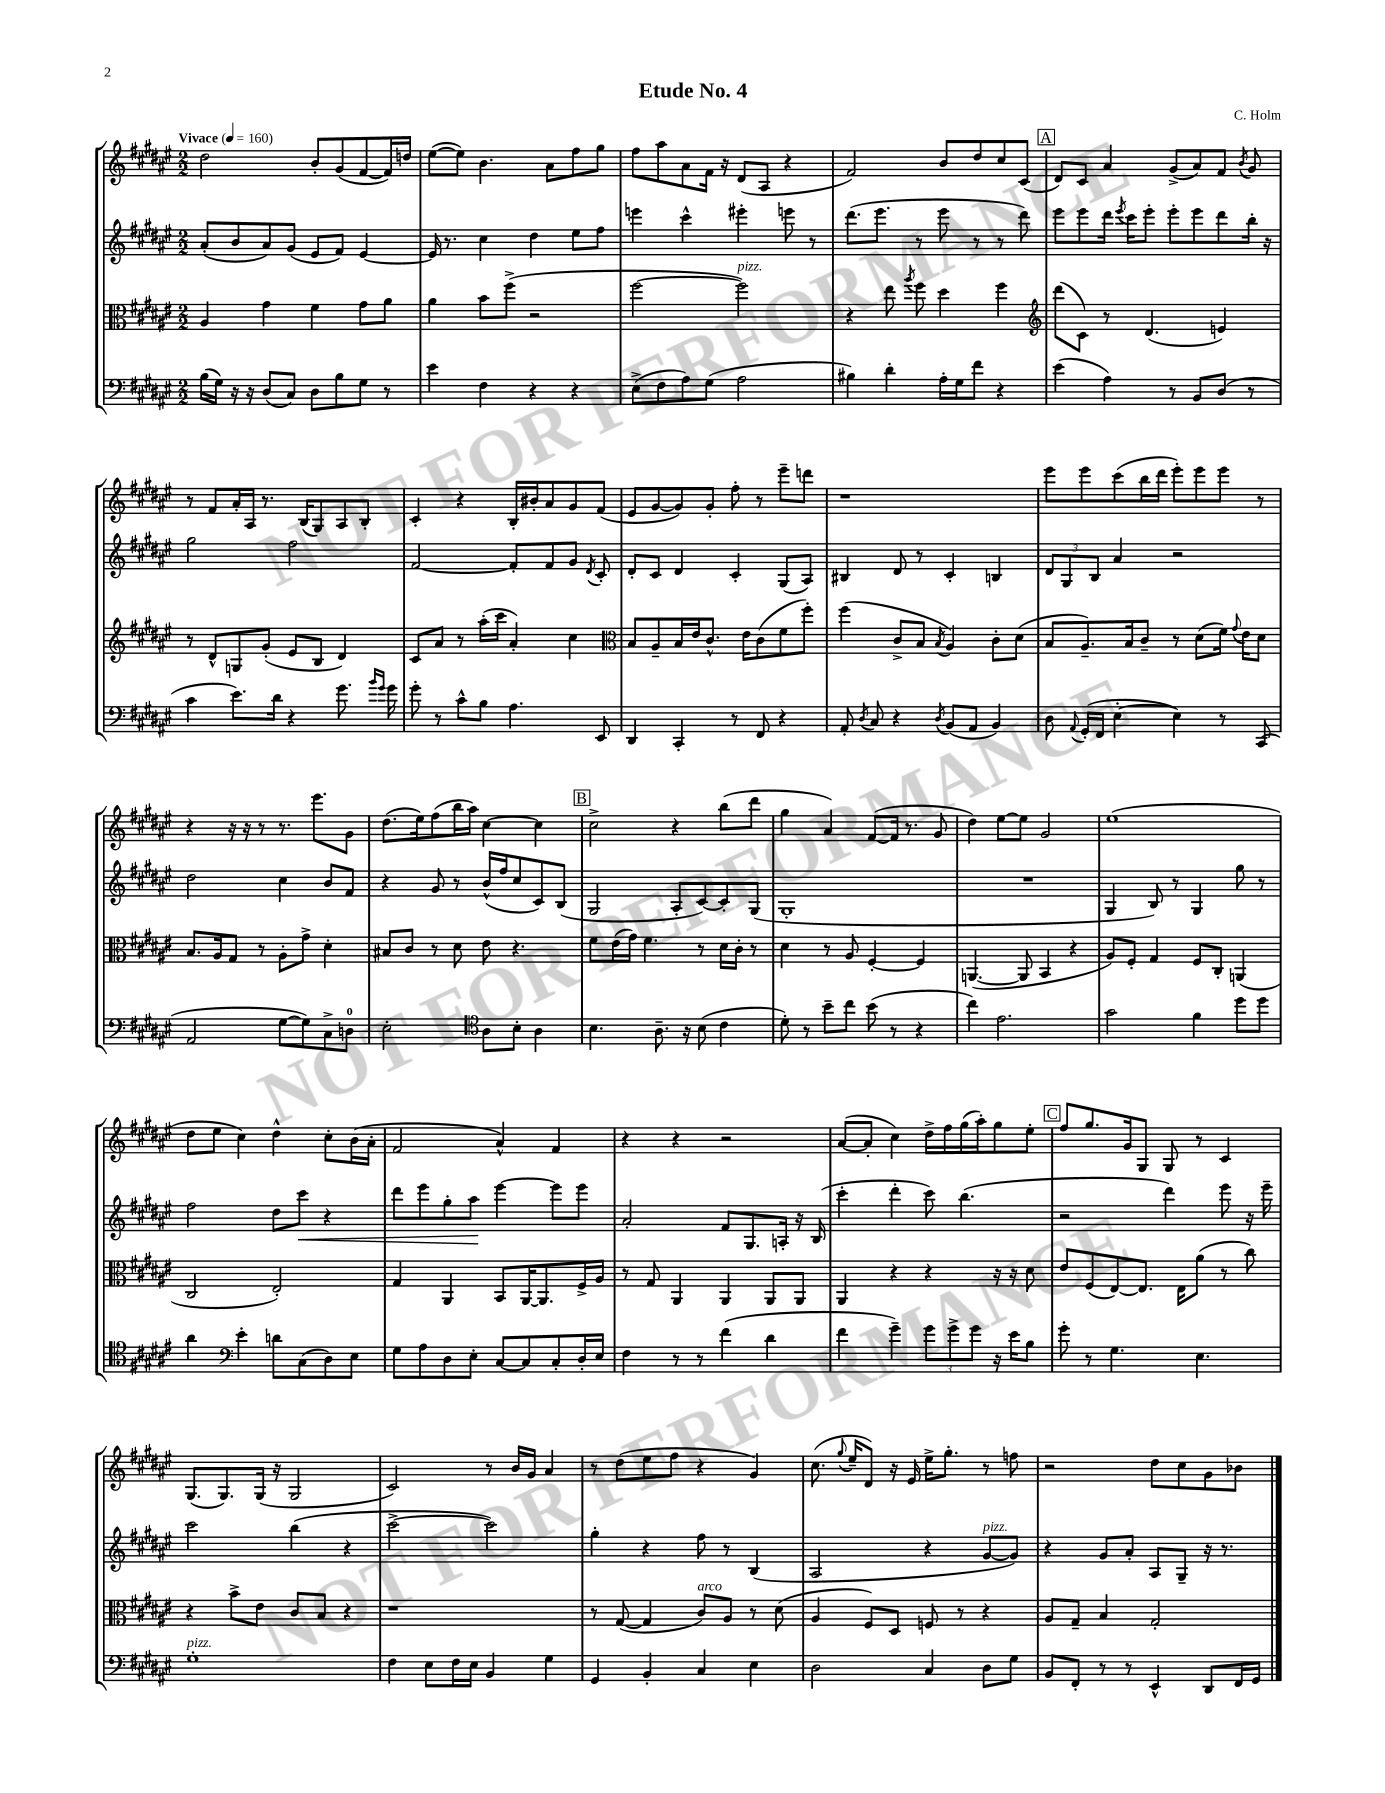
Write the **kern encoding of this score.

**kern	**kern	**kern	**dynam	**kern
*part4	*part3	*part2	*part2	*part1
*staff4	*staff3	*staff2	*staff2	*staff1
*clefF4	*clefC3	*clefG2	*	*clefG2
*k[f#c#g#d#a#e#]	*k[f#c#g#d#a#e#]	*k[f#c#g#d#a#e#]	*	*k[f#c#g#d#a#e#]
*M2/2	*M2/2	*M2/2	*	*M2/2
*MM160	*MM160	*MM160	*	*MM160
=1	=1	=1	=1	=1
!	!	!	!	!LO:TX:a:B:t=Vivace
(16B\LL	4A#/	(8a#'/L	.	2dd#\
16G#\JJ)	.	.	.	.
16r	.	8b/	.	.
16r	.	.	.	.
(8D#/L	4g#\	8a#/)	.	.
8C#/J)	.	(8g#/J	.	.
8D#\L	4f#\	8e#/L	.	8b'/L
8B\	.	8f#/J)	.	(8g#/
8G#\J	8g#\L	[4e#/	.	[8f#/
8r	8a#\J	.	.	16f#/L])
.	.	.	.	16ddn/JJ
=2	=2	=2	=2	=2
4e#\	4a#\	16e#/]	.	([8ee#\L
.	.	8.r	.	.
.	.	.	.	8ee#\J])
4F#\	8b\L	4cc#\	.	4.b\
.	(8ff#^\J	.	.	.
4r	2r	4dd#\	.	.
.	.	.	.	8a#\L
4r	.	8ee#\L	.	8ff#\
.	.	8ff#\J	.	8gg#\J
=3	=3	=3	=3	=3
(8E#^\L	[2ff#\	4eeen\	.	8ff#\L
8F#\	.	.	.	8aa#\
8A#\)	.	4ccc#^^\	.	8a#\
(8G#\J	.	.	.	16f#\Jk
.	.	.	.	16r
!	!LO:TX:a:i:t=pizz.	!	!	!
2A#\	2ff#\])	4eee#X'\	.	(8d#/L
.	.	.	.	8A#/J
.	.	8eeen\	.	4r
.	.	8r	.	.
=4	=4	=4	=4	=4
4B#X\)	4r	(8.ddd#\L	.	2f#/)
.	.	8.eee#\J	.	.
4d#'\	8ee#\	.	.	.
.	8qaa#/	.	.	.
.	8ff#\	8r	.	.
16A#'\LL	4dd#\	8eee#\	.	8b/L
16G#\J	.	.	.	.
8f#\J	.	8r	.	8dd#/
4r	4ff#\	8r	.	8cc#/
.	.	8ddd#\)	.	(8c#/J
!!LO:REH:place=s1:t=A
=5	=5	=5	=5	=5
*	*clefG2	*	*	*
(4e#\	(8ddd#\L	8eee#\L	.	8d#/L)
.	8c#\J)	8eee#\	.	8c#/J
4A#\)	8r	16ddd#\Jk	.	4a#/
.	.	8qeee#/	.	.
.	.	16ccc#\KL	.	.
.	(4.d#/	8eee#'\J	.	.
8r	.	8eee#'\L	.	(8g#^/L
8BB/L	.	8eee#\	.	8a#/)
(8D#/J	4en/)	8ddd#\	.	8f#/J
.	.	.	.	8qb/
8r	.	16bb'\Jk	.	8g#/
.	.	16r	.	.
!!LO:LB:g=z
=6	=6	=6	=6	=6
4c#\	8r	2gg#\	.	8r
.	8d#^^/L	.	.	8f#/L
8.e#\L)	8Gn/	.	.	16a#'/L
.	.	.	.	16A#/JJ
.	(8g#'/J	.	.	8.r
16d#\Jk	.	.	.	.
4r	8e#/L	2ff#\	.	.
.	.	.	.	(16B/KL
.	8B/J	.	.	8G#/)
8.g#\	4d#/)	.	.	8A#/
.	.	.	.	8B'/J
16qqb/LL	.	.	.	.
16qqg#/JJ	.	.	.	.
16g#\	.	.	.	.
=7	=7	=7	=7	=7
8g#'\	8c#/L	[2f#/	.	4c#'/
8r	8a#/J	.	.	.
8c#^^\L	8r	.	.	4r
8B\J	(16aa#'\LL	.	.	.
.	16ccc#\JJ	.	.	.
4.A#\	4a#'/)	8f#'/L]	.	16B'/LL
.	.	.	.	16b#X'/J
.	.	8f#/	.	8a#/
.	4cc#\	8g#/J	.	8g#/
.	.	8qd#/	.	.
8EE#/	.	8c#'/	.	(8f#/J
=8	=8	=8	=8	=8
*	*clefC3	*	*	*
4DD#/	8B/L	8d#'/L	.	8e#/L
.	8A#~/	8c#/J	.	[8g#/
4CC#'/	16B/L	4d#/	.	8g#/])
.	16e#/J	.	.	.
.	8.c#^^/J	.	.	8g#'/J
8r	.	4c#'/	.	8ff#'\
.	16e#\KL	.	.	.
8FF#/	(8c#\	.	.	8r
4r	8f#\	(8G#/L	.	8eee#~\L
.	8ff#'\J)	8A#/J)	.	8dddn\J
=9	=9	=9	=9	=9
8AA#'/	(4ff#\	4B#X/	.	1r
8qD#/	.	.	.	.
8C#/	.	.	.	.
4r	8c#^/L	8d#/	.	.
.	8B/J	8r	.	.
8qD#/	8qB/	.	.	.
(8BB/L	4A#/)	4c#'/	.	.
8AA#/J	.	.	.	.
4BB/)	8c#'\L	4Bn/	.	.
.	(8d#\J	.	.	.
=10	=10	=10	=10	=10
8D#\	8B/L	12d#/L	.	8eee#\L
.	.	12G#/	.	.
8qqAA#/	.	.	.	.
(16GG#'/LL	8.A#~/)	.	.	8eee#\
.	.	12B/J	.	.
16FF#/JJ	.	.	.	.
[4E#'\	.	4a#/	.	(8ccc#\
.	16B/k	.	.	.
.	8c#~/J	.	.	16bb\L
.	.	.	.	16ddd#\JJ
4E#\])	8r	2r	.	8eee#'\L)
.	(8d#\L	.	.	8eee#\
8r	16f#\Jk)	.	.	8eee#\J
.	8qqg#/	.	.	.
.	16e#\KL	.	.	.
(8CC#/	8d#\J	.	.	8r
!!LO:LB:g=z
=11	=11	=11	=11	=11
2AA#/	8.B/L	2dd#\	.	4r
.	16A#/k	.	.	.
.	8G#/J	.	.	16r
.	.	.	.	16r
.	8r	.	.	8r
[8G#\L	8A#'\L	4cc#\	.	8.r
8G#\])	8g#^\J	.	.	.
.	.	.	.	8.eee#\L
8C#^\	4d#'\	8b/L	.	.
8Dn\J	.	8f#/J	.	8g#\J
=12	=12	=12	=12	=12
2E#'\	8B#X/L	4r	.	(8.dd#\L
.	8c#/J	.	.	.
.	.	.	.	16ee#\k)
.	8r	8g#/	.	(8ff#\
.	8d#\	8r	.	16bb\L
.	.	.	.	16aa#\JJ)
*clefC4	*	*	*	*
8A#\L	8e#\	(16b^^/LL	.	[4cc#\
.	.	16ff#/J	.	.
8B'\J	4.r	8cc#/	.	.
4A#\	.	8c#/)	.	4cc#\]
.	.	(8B/J	.	.
!!LO:REH:place=s1:t=B
=13	=13	=13	=13	=13
4.B\	8f#\L	2G#/	.	2cc#^\
.	(16e#\L	.	.	.
.	16g#\JJ)	.	.	.
.	4.f#\	.	.	.
8.A#~\	.	.	.	.
.	.	8A#'/L	.	4r
16r	.	.	.	.
(8B\	8r	[8c#/)	.	.
4c#\	16d#\LL	8c#'/]	.	(8bb\L
.	16c#'\JJ	.	.	.
.	8r	(8G#/J	.	8ddd#\J
=14	=14	=14	=14	=14
8d#'\)	4d#\	1G#'	.	4gg#\
8r	.	.	.	.
8b~\L	8r	.	.	4a#/)
8cc#\J	8A#/	.	.	.
(8b\	[4F#'/	.	.	([8f#/L
8r	.	.	.	16f#/Jk]
.	.	.	.	8.r
4r	4F#/]	.	.	.
.	.	.	.	8g#/
=15	=15	=15	=15	=15
4cc#\)	([4.AAn/	1r	.	4dd#\)
2.e#\	.	.	.	[8ee#\L
.	8AA/]	.	.	8ee#\J]
.	4BB/	.	.	2g#/
.	4r	.	.	.
=16	=16	=16	=16	=16
2g#\	8A#/L)	4G#/	.	(1ee#
.	8F#'/J	.	.	.
.	4G#/	8B/)	.	.
.	.	8r	.	.
4f#\	8F#/L	4G#/	.	.
.	8C#'/J	.	.	.
8dd#\L	(4AAn/	8gg#\	.	.
8dd#\J	.	8r	.	.
!!LO:LB:g=z
=17	=17	=17	=17	=17
4a#\	2C#/	2ff#\	.	8dd#\L
.	.	.	.	8ee#\J
*clefF4	*	*	*	*
4e#'\	.	.	.	4cc#\)
8dn\L	2E#'/)	8dd#\L	.	4dd#^^\
!	!	!	!LO:HP:b	!
(8C#\	.	8ccc#\J	<	.
8D#\)	.	4r	.	8cc#'\L
8E#\J	.	.	.	(16b\L
.	.	.	.	16a#'\JJ
=18	=18	=18	=18	=18
8G#\L	4G#/	8ddd#\L	.	2f#/
8A#\	.	8eee#\	.	.
8D#\	4AA#/	8gg#'\	.	.
8E#'\J	.	8aa#\J	.	.
[8C#/L	8BB/L	[4eee#\	[	4a#^^/)
8C#/]	[16AA#/K	.	.	.
.	8.AA#/]	.	.	.
8C#'/	.	8eee#\L]	.	4f#/
16D#'/L	16F#^/L	8eee#\J	.	.
16E#/JJ	16A#/JJ	.	.	.
=19	=19	=19	=19	=19
4F#\	8r	2a#'/	.	4r
.	8G#/	.	.	.
8r	4AA#/	.	.	4r
8r	.	.	.	.
(4f#\	4AA#/	8f#/L	.	2r
.	.	8.G#/	.	.
4d#\	8AA#/L	.	.	.
.	.	16An'/Jk	.	.
.	8AA#/J	16r	.	.
.	.	(16B/	.	.
=20	=20	=20	=20	=20
4f#\	4AA#/	4ccc#'\	.	([8a#/L
.	.	.	.	8a#'/J]
4g#~\)	4r	4ddd#'\	.	4cc#\)
12g#\L	4r	8ccc#\)	.	16dd#^\LL
.	.	.	.	16ff#\
12g#^\	.	.	.	.
.	.	(4.bb\	.	(16gg#\
12g#\J	.	.	.	.
.	.	.	.	16aa#'\J)
16r	16r	.	.	8gg#\
16e#\KL	16r	.	.	.
8B\J	8d#\	.	.	8ee#'\J
!!LO:REH:place=s1:t=C
=21	=21	=21	=21	=21
8g#'\	8e#/L	2r	.	8ff#/L
8r	(8F#/	.	.	8.gg#/
4.G#\	[8E#/)	.	.	.
.	.	.	.	16g#/k
.	8.E#/J]	.	.	8G#/J
.	.	4ddd#\)	.	8G#/
.	16E#\KL	.	.	.
4.E#\	(8a#\J	.	.	8r
.	8r	8eee#\	.	4c#/
.	8cc#\)	16r	.	.
.	.	16eee#~\	.	.
!!LO:LB:g=z
=22	=22	=22	=22	=22
!LO:TX:a:i:t=pizz.	!	!	!	!
1G#'	4r	2ccc#\	.	(8.G#/L
.	.	.	.	8.G#/)
.	8b^\L	.	.	.
.	8e#\J	.	.	(16G#/Jk
.	.	.	.	16r
.	8c#/L	(4bb\	.	2G#/
.	8B/J	.	.	.
.	4r	4r	.	.
=23	=23	=23	=23	=23
4F#\	1r	[2ccc#^\	.	2c#/)
8E#\L	.	.	.	.
16F#\L	.	.	.	.
16E#\JJ	.	.	.	.
4BB/	.	2ccc#\])	.	8r
.	.	.	.	16b/LL
.	.	.	.	16g#/JJ
4G#\	.	.	.	4a#/
=24	=24	=24	=24	=24
4GG#/	8r	4gg#'\	.	8r
.	([8G#/	.	.	(8dd#\L
4BB'/	4G#/]	4r	.	8ee#\
.	.	.	.	8ff#\J
!	!LO:TX:a:i:t=arco	!	!	!
4C#/	8c#/L)	8ff#\	.	4r
.	8A#/J	8r	.	.
4E#\	8r	(4B/	.	4g#/)
.	(8d#\	.	.	.
=25	=25	=25	=25	=25
2D#\	4A#/	2A#/	.	(8.cc#\
.	.	.	.	8qqgg#/
.	.	.	.	16ee#~/KL
.	8F#/L)	.	.	8d#/J)
.	8D#/J	.	.	16r
.	.	.	.	16e#/
4C#/	8Fn/	4r	.	16ee#^\KL
.	.	.	.	8.gg#'\J
.	8r	.	.	.
!	!	!LO:TX:a:i:t=pizz.	!	!
8D#\L	4r	[8g#/L	.	8r
8G#\J	.	8g#/J])	.	8ffn\
=26	=26	=26	=26	=26
8BB/L	8A#/L	4r	.	2r
8FF#'/J	8G#~/J	.	.	.
8r	4B/	8g#/L	.	.
8r	.	8a#'/J	.	.
4EE#^^/	2G#'/	8A#/L	.	8dd#\L
.	.	8G#~/J	.	8cc#\
8DD#/L	.	16r	.	8g#\
.	.	8.r	.	.
16FF#/L	.	.	.	8b-X\J
16GG#/JJ	.	.	.	.
==	==	==	==	==
*-	*-	*-	*-	*-
